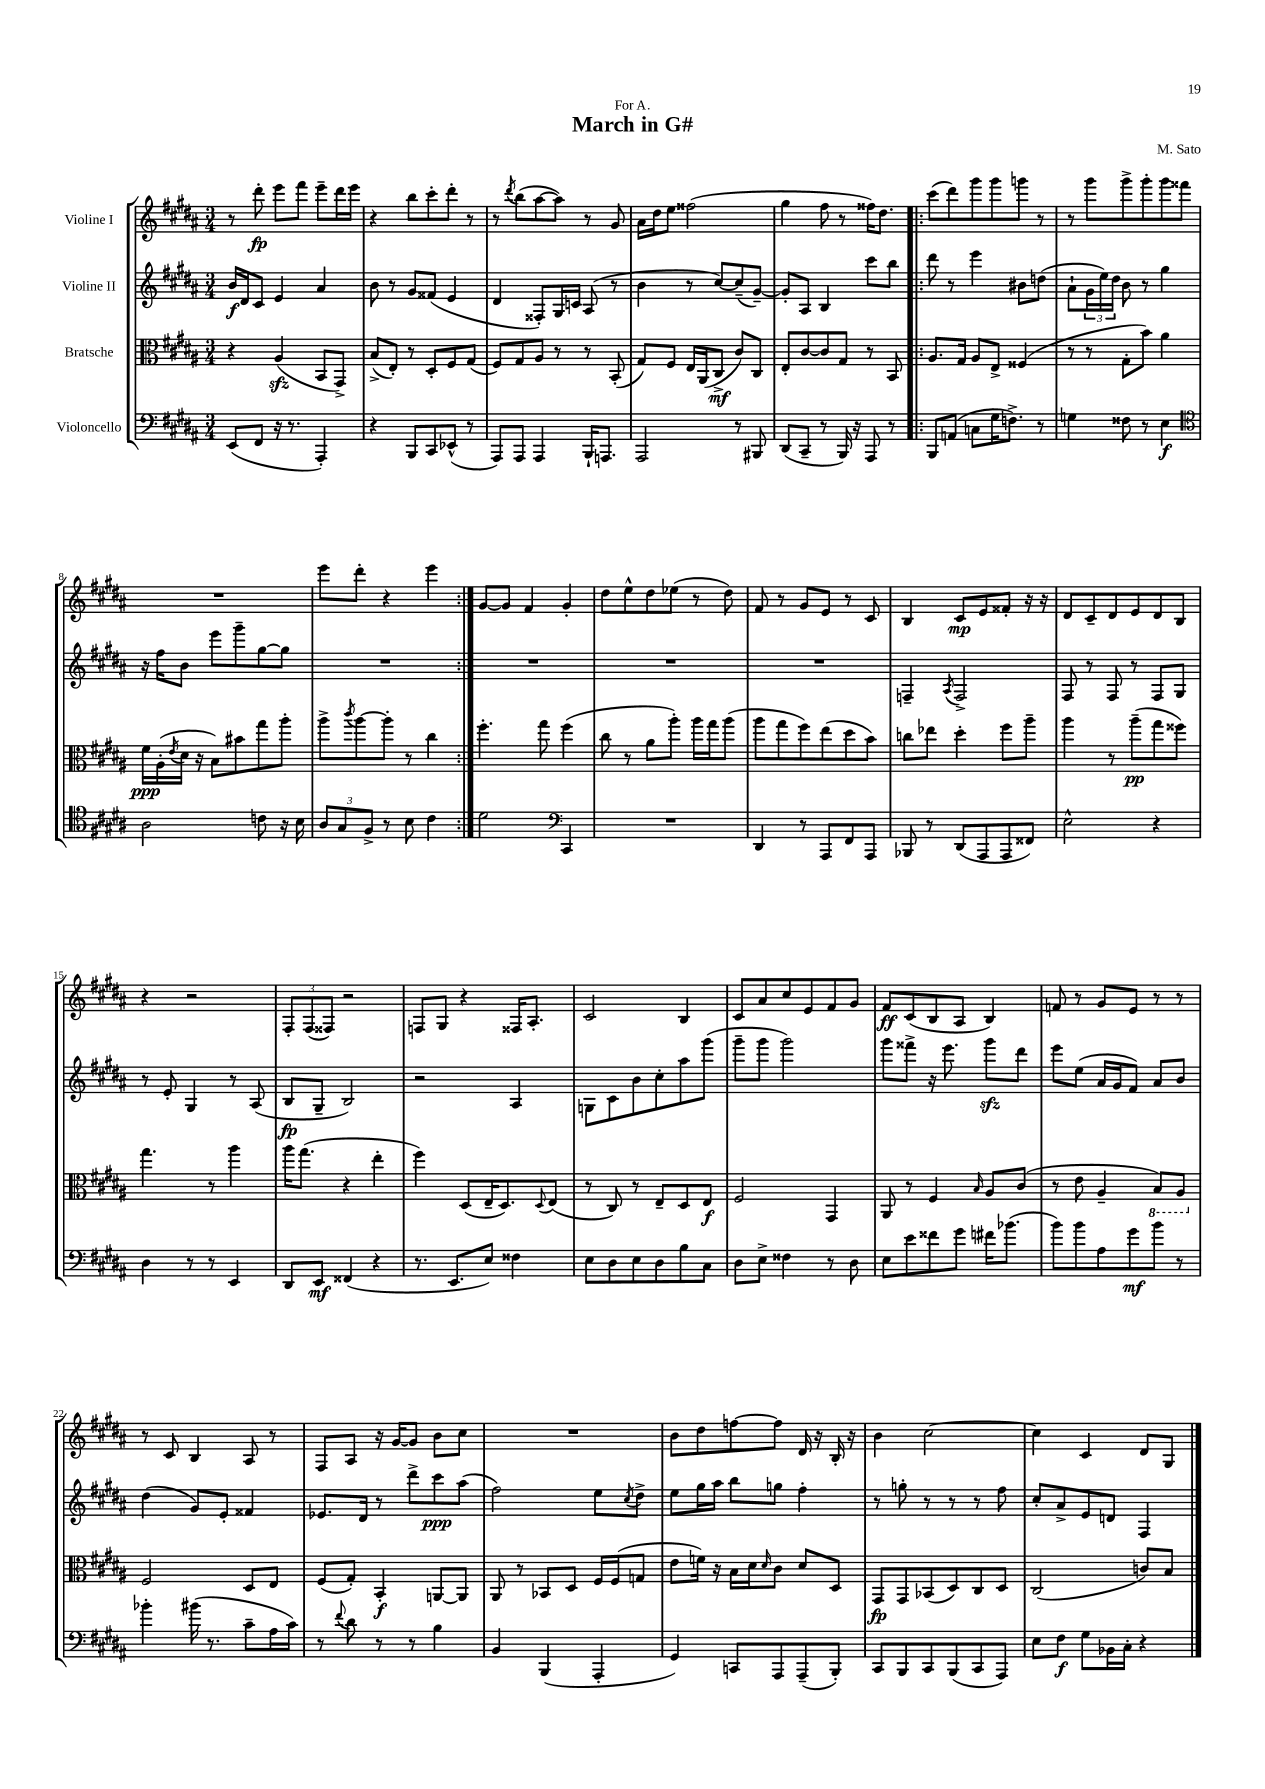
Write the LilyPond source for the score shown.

\header { title = "March in G#" composer = "M. Sato" dedication = "For A." }
<<
\new StaffGroup <<
\new Staff = "s0" \with { instrumentName = "Violine I" } {
    \clef treble \key b \major \numericTimeSignature \time 3/4
    r8 dis'''8-.\fp e'''8 fis'''8 e'''8-- dis'''16 e'''16 |
    r4 b''8 cis'''8-. dis'''8-. r8 |
    r8 \acciaccatura { dis'''8 } b''8( ais''8~ ais''8) r8 gis'8 |
    ais'16 dis''16 e''8 fisis''2( |
    gis''4 fis''8 r8 fisis''16) dis''8. |
    \repeat volta 2 { cis'''8( dis'''8) gis'''8 gis'''8 g'''8 r8 |
    r8 gis'''8 gis'''8-> gis'''8-. gis'''8 fisis'''8 |
    R2. |
    e'''8 dis'''8-. r4 e'''4 | }
    gis'8~ gis'8 fis'4 gis'4-. |
    dis''8 e''8-^ dis''8 ees''8( r8 dis''8) |
    fis'8 r8 gis'8 e'8 r8 cis'8 |
    b4 cis'8\mp e'8 fisis'8-. r16 r16 |
    dis'8 cis'8-- dis'8 e'8 dis'8 b8 |
    r4 r2 |
    \tuplet 3/2 { fis8-. fis8( fisis8) } r2 |
    f8 gis8 r4 fisis16 ais8.-. |
    cis'2 b4 |
    cis'8 ais'8 cis''8 e'8 fis'8 gis'8 |
    fis'8\ff cis'8( b8 ais8 b4) |
    f'8 r8 gis'8 e'8 r8 r8 |
    r8 cis'8 b4 ais8 r8 |
    fis8 ais8 r16 gis'16~ gis'8 b'8 cis''8 |
    R2. |
    b'8 dis''8 f''8~ f''8 dis'16 r16 b16-. r16 |
    b'4 cis''2~ |
    cis''4 cis'4 dis'8 gis8 \bar "|." |
}
\new Staff = "s1" \with { instrumentName = "Violine II" } {
    \clef treble \key b \major \numericTimeSignature \time 3/4
    b'16\f dis'16 cis'8 e'4 ais'4 |
    b'8 r8 gis'8 fisis'8( e'4 |
    dis'4 fisis8-.) gis16 c'16 ais8( r8 |
    b'4 r8 cis''8~) cis''8--( gis'8~--) |
    gis'8-. ais8 b4 cis'''8 b''8 |
    \repeat volta 2 { dis'''8 r8 e'''4 bis'8 d''8( |
    ais'8-! \tuplet 3/2 { gis'16 e''16) dis''16 } b'8 r8 gis''4 |
    r16 fis''16 b'8 e'''8 gis'''8-- gis''8~ gis''8 |
    R2. | }
    R2. |
    R2. |
    R2. |
    f4-- \acciaccatura { ais8 } f2-> |
    fis8 r8 fis8 r8 fis8 gis8 |
    r8 e'8-. gis4 r8 ais8( |
    b8\fp gis8-- b2) |
    r2 ais4 |
    g8 cis'8 b'8 cis''8-. ais''8 gis'''8( |
    gis'''8-- gis'''8 gis'''2) |
    gis'''8 fisis'''8-> r16 e'''8. gis'''8\sfz dis'''8 |
    e'''8 e''8( ais'16 gis'16 fis'8) ais'8 b'8 |
    dis''4( gis'8) e'8-. fisis'4 |
    ees'8. dis'16 r8 dis'''8-> cis'''8\ppp ais''8( |
    fis''2) e''8 \acciaccatura { cis''8 } dis''8-> |
    e''8 gis''16 ais''16 b''8 g''8 fis''4-. |
    r8 g''8-. r8 r8 r8 fis''8 |
    cis''8-. ais'8-> e'8 d'8 fis4 \bar "|." |
}
\new Staff = "s2" \with { instrumentName = "Bratsche" } {
    \clef alto \key b \major \numericTimeSignature \time 3/4
    r4 ais4\sfz( b,8 gis,8->) |
    b8->( e8-.) r8 dis8-. fis8 gis8( |
    fis8) gis8 ais8 r8 r8 b,8-.( |
    gis8) fis8 e16 ais,16( cis8->\mf cis'8) cis8 |
    e8-. cis'8~ cis'8 gis8 r8 b,8 |
    \repeat volta 2 { ais8. gis16 ais8 e8-> fisis4( |
    r8 r8 gis8-. b'8) ais'4 |
    fis'16\ppp ais16-.( \acciaccatura { e'8 } dis'16 r16 b8) bis'8 gis''8 ais''8-. |
    ais''8-> \acciaccatura { cis'''8 } ais''8~ ais''8-. r8 cis''4 | }
    fis''4.-. gis''8 fis''4( |
    cis''8 r8 ais'8 ais''8-.) ais''16 gis''16 ais''8( |
    ais''8 gis''8 fis''8) e''8( dis''8 b'8) |
    c''8 ees''8 dis''4-. fis''8 ais''8-- |
    ais''4 r8 ais''8--\pp( gis''8 fisis''8) |
    gis''4. r8 ais''4 |
    ais''16 gis''8.( r4 e''4-. |
    fis''4) dis8( e16-- dis8.) \appoggiatura { dis8 } e8( |
    r8 cis8) r8 e8-- dis8 e8\f |
    fis2 gis,4 |
    ais,8 r8 fis4 \grace { b16 } ais8 cis'8( |
    r8 e'8 ais4-- \ottava #-1 b,8) ais,8 \ottava #0 |
    fis2 dis8 e8 |
    fis8( gis8-.) b,4-.\f a,8~ a,8 |
    ais,8 r8 bes,8 dis8 fis16 fis16( g8 |
    e'8 f'16) r16 b16 dis'16 \grace { dis'16 } cis'8 dis'8 dis8 |
    gis,8\fp gis,8 bes,8( dis8) cis8 dis8 |
    cis2( c'8) b8 \bar "|." |
}
\new Staff = "s3" \with { instrumentName = "Violoncello" } {
    \clef bass \key b \major \numericTimeSignature \time 3/4
    e,8( fis,8 r16 r8. ais,,4-.) |
    r4 b,,8 cis,8 ees,8-^( r8 |
    ais,,8) ais,,8 ais,,4 b,,16-! a,,8. |
    ais,,2 r8 bis,,8 |
    dis,8( cis,8-- r8 b,,16) r16 ais,,8 r8 |
    \repeat volta 2 { b,,8 a,8( c8 gis16 f8.->) r8 |
    g4 fisis8 r8 e4\f |
    \clef tenor ais2 c'8 r16 b16 |
    \tuplet 3/2 { ais8 gis8 fis8-> } r8 b8 cis'4 | }
    dis'2 \clef bass cis,4 |
    R2. |
    dis,4 r8 ais,,8 fis,8 ais,,8 |
    bes,,8 r8 dis,8( ais,,8 ais,,8 fisis,8) |
    e2-^ r4 |
    dis4 r8 r8 e,4 |
    dis,8 e,8\mf fisis,4( r4 |
    r8. e,8. e8) fisis4 |
    e8 dis8 e8 dis8 b8 cis8 |
    dis8 e8-> fisis4 r8 dis8 |
    e8 e'8 fisis'8 gis'8 fis'16 bes'8.( |
    b'8) b'8 ais8 gis'8\mf b'8 r8 |
    bes'4-. bis'16( r8. cis'8-- ais16 cis'16) |
    r8 \appoggiatura { fis'8 } dis'8 r8 r8 b4 |
    b,4 b,,4( ais,,4-. |
    gis,4) c,8 ais,,8 ais,,8--( b,,8-.) |
    cis,8 b,,8 cis,8 b,,8( cis,8 ais,,8) |
    e8 fis8\f gis8 bes,16 cis16-. r4 \bar "|." |
}
>>
>>
